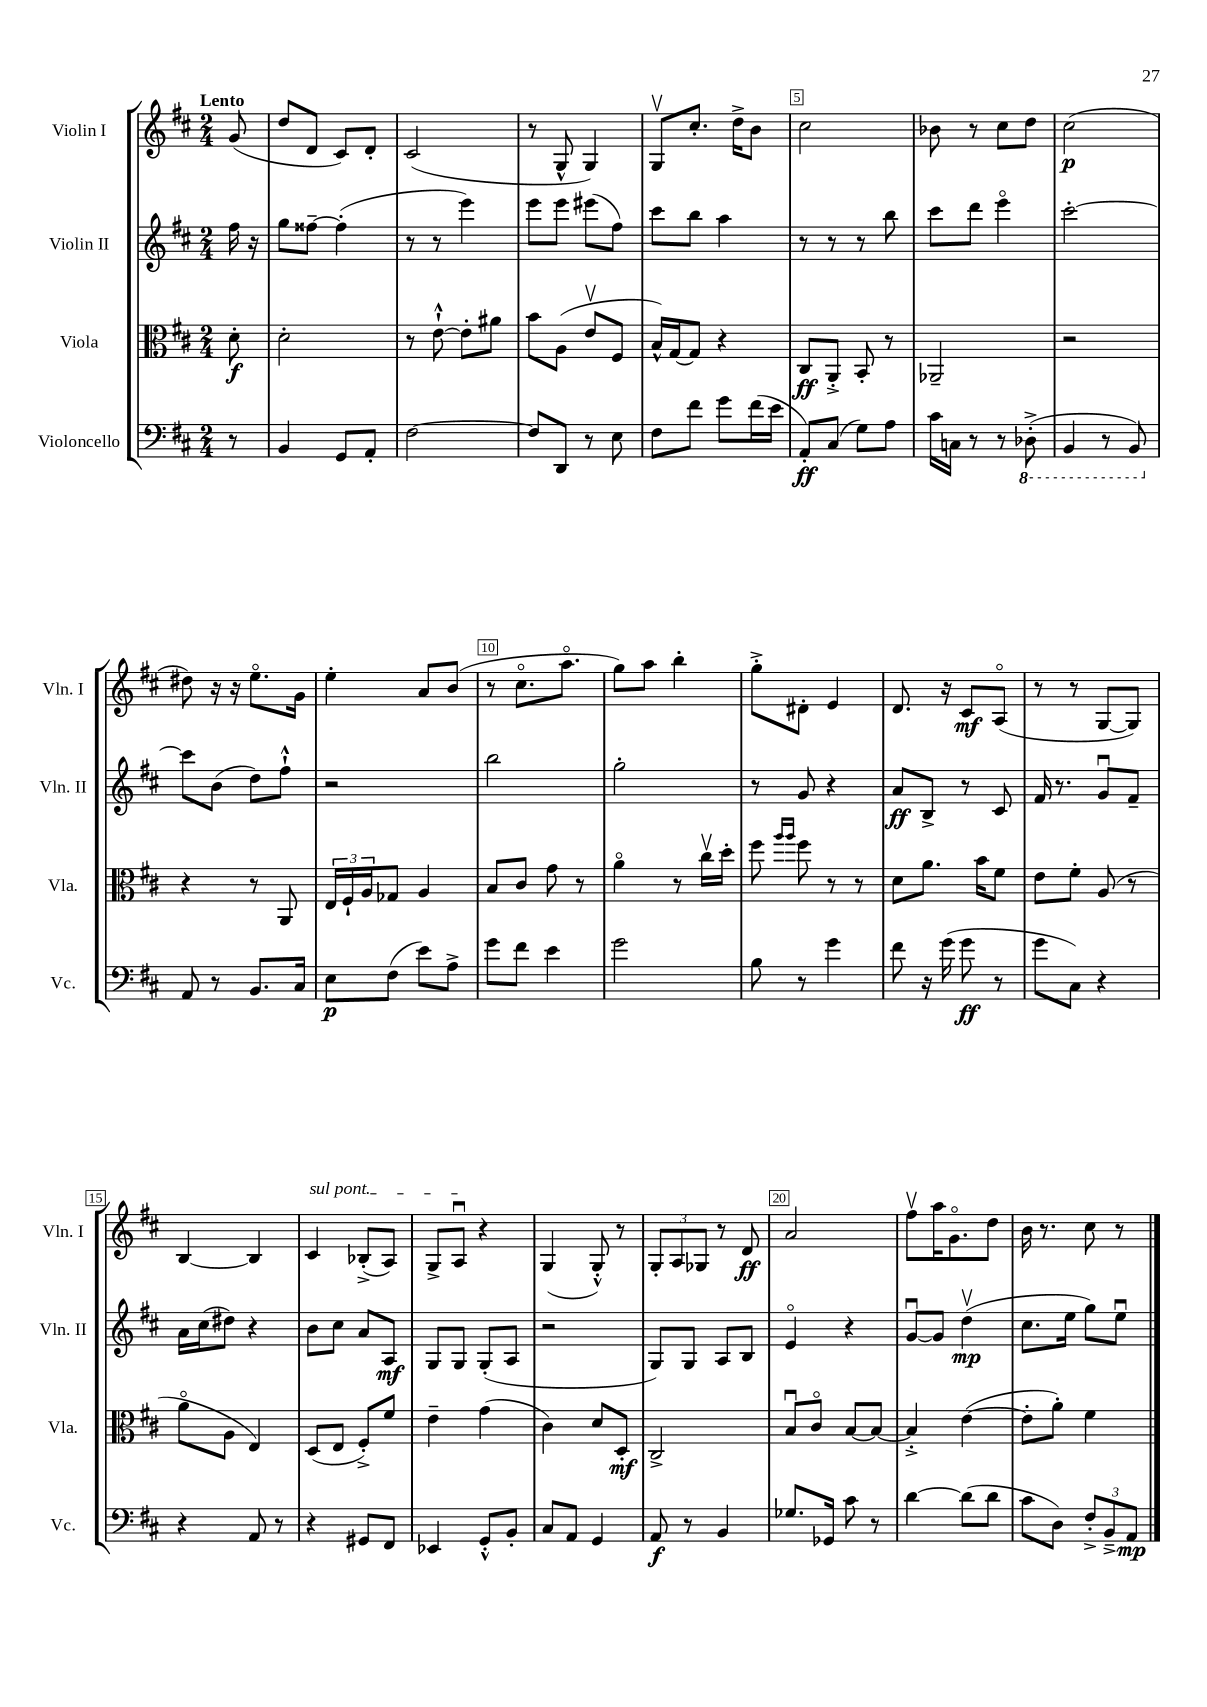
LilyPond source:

<<
\new StaffGroup <<
\new Staff = "s0" \with { instrumentName = "Violin I" shortInstrumentName = "Vln. I" } {
    \clef treble \key d \major \numericTimeSignature \time 2/4 \partial 8 \tempo "Lento"
    g'8( |
    d''8 d'8 cis'8) d'8-. |
    cis'2( |
    r8 g8-^ g4) |
    g8\upbow cis''8.-. d''16-> b'8 |
    cis''2 |
    bes'8 r8 cis''8 d''8 |
    cis''2\p( |
    dis''8) r16 r16 e''8.\flageolet g'16 |
    e''4-. a'8 b'8( |
    r8 cis''8.\flageolet a''8.\flageolet |
    g''8) a''8 b''4-. |
    g''8-.-> dis'8-. e'4 |
    d'8. r16 cis'8\mf a8\flageolet( |
    r8 r8 g8~ g8) |
    b4~ b4 |
    \once \override TextSpanner.bound-details.left.text = \markup { \italic "sul pont." } cis'4\startTextSpan bes8-.->( a8) |
    g8-> a8\downbow\stopTextSpan r4 |
    g4( g8-.-^) r8 |
    \tuplet 3/2 { g8-. a8 ges8 } r8 d'8\ff |
    a'2 |
    fis''8\upbow a''16 g'8.\flageolet d''8 |
    b'16 r8. cis''8 r8 \bar "|." |
}
\new Staff = "s1" \with { instrumentName = "Violin II" shortInstrumentName = "Vln. II" } {
    \clef treble \key d \major \numericTimeSignature \time 2/4 \partial 8
    fis''16 r16 |
    g''8 fisis''8~-- fisis''4-.( |
    r8 r8 e'''4) |
    e'''8 e'''8 eis'''8( fis''8) |
    cis'''8 b''8 a''4 |
    r8 r8 r8 b''8 |
    cis'''8 d'''8 e'''4\flageolet |
    cis'''2~-. |
    cis'''8 b'8( d''8) fis''8-!-^ |
    r2 |
    b''2 |
    g''2-. |
    r8 g'8 r4 |
    a'8\ff b8-> r8 cis'8 |
    fis'16 r8. g'8\downbow fis'8-- |
    a'16 cis''16( dis''8) r4 |
    b'8 cis''8 a'8 a8\mf |
    g8 g8 g8-.( a8 |
    r2 |
    g8) g8 a8 b8 |
    e'4\flageolet r4 |
    g'8~\downbow g'8 d''4\upbow\mp( |
    cis''8. e''16 g''8) e''8\downbow \bar "|." |
}
\new Staff = "s2" \with { instrumentName = "Viola" shortInstrumentName = "Vla." } {
    \clef alto \key d \major \numericTimeSignature \time 2/4 \partial 8
    d'8-.\f |
    d'2-. |
    r8 e'8~-!-^ e'8-. ais'8 |
    b'8 a8( e'8\upbow fis8 |
    b16-^) g16~ g8 r4 |
    cis8\ff a,8-.-> b,8-. r8 |
    aes,2-- |
    r2 |
    r4 r8 a,8 |
    \tuplet 3/2 { e16 fis16-! a16 } ges8 a4 |
    b8 cis'8 g'8 r8 |
    a'4\flageolet r8 cis''16\upbow d''16-. |
    fis''8 \grace { a''16 a''16 } fis''8 r8 r8 |
    d'8 a'8. b'16 fis'8 |
    e'8 fis'8-. a8( r8 |
    a'8\flageolet a8 e4) |
    d8( e8 fis8-.->) fis'8 |
    e'4-- g'4( |
    cis'4) d'8 d8-.\mf |
    cis2-> |
    b8\downbow cis'8\flageolet b8~ b8~ |
    b4-.-> e'4~( |
    e'8-. a'8-.) fis'4 \bar "|." |
}
\new Staff = "s3" \with { instrumentName = "Violoncello" shortInstrumentName = "Vc." } {
    \clef bass \key d \major \numericTimeSignature \time 2/4 \partial 8
    r8 |
    b,4 g,8 a,8-. |
    fis2~ |
    fis8 d,8 r8 e8 |
    fis8 fis'8 g'8 fis'16( e'16 |
    a,8-.\ff) cis8( g8) a8 |
    cis'16 c16 r8 r8 \ottava #-1 des,8-.->( |
    b,,4 r8 b,,8) \ottava #0 |
    a,8 r8 b,8. cis16 |
    e8\p fis8( e'8) a8-> |
    g'8 fis'8 e'4 |
    g'2 |
    b8 r8 g'4 |
    fis'8 r16 g'16( g'8\ff r8 |
    g'8 cis8) r4 |
    r4 a,8 r8 |
    r4 gis,8 fis,8 |
    ees,4 g,8-.-^ b,8-. |
    cis8 a,8 g,4 |
    a,8\f r8 b,4 |
    ges8. ges,16 cis'8 r8 |
    d'4~ d'8( d'8 |
    cis'8 d8) \tuplet 3/2 { fis8-.-> b,8---> a,8\mp } \bar "|." |
}
>>
>>
\layout { \context { \Score \override BarNumber.break-visibility = ##(#f #t #t) barNumberVisibility = #(every-nth-bar-number-visible 5) \override BarNumber.stencil = #(make-stencil-boxer 0.1 0.3 ly:text-interface::print) } }
